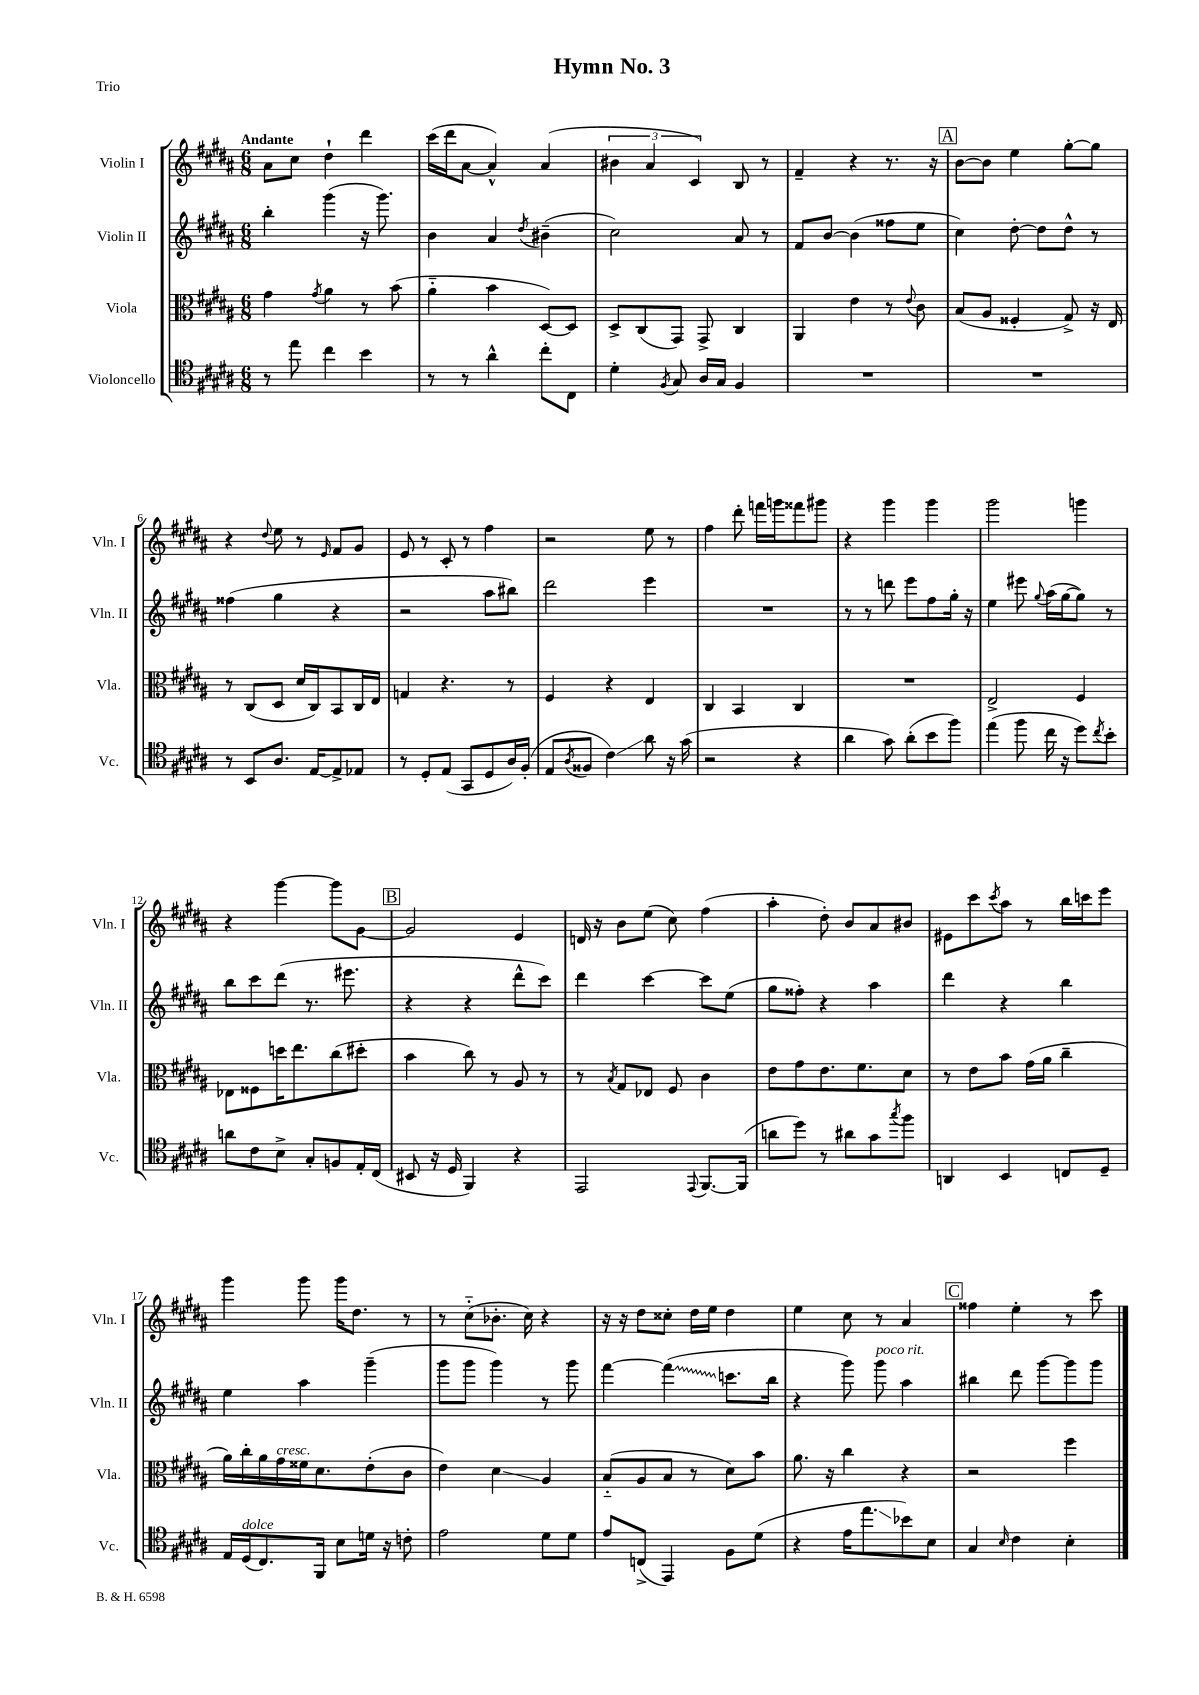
\header { title = "Hymn No. 3" piece = "Trio" }
<<
\new StaffGroup <<
\new Staff = "s0" \with { instrumentName = "Violin I" shortInstrumentName = "Vln. I" } {
    \clef treble \key b \major \numericTimeSignature \time 6/8 \tempo "Andante"
    ais'8 cis''8 dis''4-! dis'''4 |
    cis'''16( dis'''16 ais'8~ ais'4-^) ais'4( |
    \tuplet 3/2 { bis'4 ais'4 cis'4) } b8 r8 |
    fis'4-- r4 r8. r16 |
    \mark \markup { \box "A" } b'8~ b'8 e''4 gis''8~-. gis''8 |
    r4 \appoggiatura { dis''8 } e''8 r8 \grace { e'16 } fis'8 gis'8 |
    e'8 r8 cis'8-. r8 fis''4 |
    r2 e''8 r8 |
    fis''4 dis'''8-. f'''16 g'''16 fisis'''8 gis'''8 |
    r4 gis'''4 gis'''4 |
    gis'''2 g'''4 |
    r4 gis'''4~ gis'''8 gis'8~ |
    \mark \markup { \box "B" } gis'2 e'4 |
    d'16 r16 b'8 e''8( cis''8) fis''4( |
    ais''4-. dis''8-.) b'8 ais'8 bis'8 |
    eis'8 cis'''8 \acciaccatura { cis'''8 } ais''8 r8 b''16 c'''16 e'''8 |
    gis'''4 gis'''8 gis'''16 dis''8. r8 |
    r8 cis''8-_( bes'8.-. cis''16) r4 |
    r16 r16 dis''8 cisis''8-. dis''16 e''16 dis''4 |
    e''4 cis''8 r8 ais'4 |
    \mark \markup { \box "C" } fisis''4 e''4-. r8 cis'''8 \bar "|." |
}
\new Staff = "s1" \with { instrumentName = "Violin II" shortInstrumentName = "Vln. II" } {
    \clef treble \key b \major \numericTimeSignature \time 6/8
    b''4-. gis'''4( r16 gis'''8.) |
    b'4 ais'4 \acciaccatura { dis''8 } bis'4--( |
    cis''2) ais'8 r8 |
    fis'8 b'8~ b'4( fisis''8 e''8 |
    \mark \markup { \box "A" } cis''4) dis''8~-. dis''8 dis''8-^ r8 |
    fisis''4( gis''4 r4 |
    r2 ais''8 bis''8) |
    dis'''2 e'''4 |
    R2. |
    r8 r8 d'''8 e'''8 fis''8 gis''16-. r16 |
    e''4 eis'''8 \appoggiatura { gis''8 } ais''16( gis''16~ gis''8) r8 |
    b''8 cis'''8 dis'''8( r8. eis'''8. |
    \mark \markup { \box "B" } r4 r4 dis'''8-^ cis'''8) |
    dis'''4 cis'''4~ cis'''8 e''8( |
    gis''8 fisis''8-.) r4 ais''4 |
    dis'''4 r4 b''4 |
    e''4 ais''4 gis'''4--( |
    gis'''8 gis'''8 gis'''4) r8 gis'''8 |
    fis'''4~ \once \override Glissando.style = #'zigzag fis'''4\glissando( c'''8. b''16 |
    r4 gis'''8) gis'''8^\markup { \italic "poco rit." } ais''4 |
    \mark \markup { \box "C" } bis''4 dis'''8 gis'''8~ gis'''8 gis'''8 \bar "|." |
}
\new Staff = "s2" \with { instrumentName = "Viola" shortInstrumentName = "Vla." } {
    \clef alto \key b \major \numericTimeSignature \time 6/8
    gis'4 \acciaccatura { gis'8 } ais'4 r8 b'8( |
    ais'4-_ b'4 dis8~) dis8 |
    dis8-> cis8( gis,8) gis,8-> cis4 |
    ais,4 e'4 r8 \appoggiatura { e'8 } cis'8 |
    \mark \markup { \box "A" } b8( ais8 fisis4-. gis8->) r16 e16 |
    r8 cis8( dis8 dis'16 cis16) b,8 cis16 e16 |
    g4 r4. r8 |
    fis4 r4 e4 |
    cis4 b,4 cis4 |
    R2. |
    e2-> fis4 |
    ees8 fisis8 d''16 e''8. cis''8( dis''8-. |
    \mark \markup { \box "B" } b'4 cis''8) r8 ais8 r8 |
    r8 \acciaccatura { b8 } gis8 ees8 fis8 cis'4 |
    e'8 gis'8 e'8. fis'8. dis'8 |
    r8 e'8 b'8 gis'16( ais'16 cis''4-- |
    ais'16) cis''16-. ais'16 gis'16^\markup { \italic "cresc." } fisis'16 dis'8. e'8-.( cis'8 |
    e'4) dis'4\glissando ais4 |
    b8-_( ais8 b8 r8 dis'8) b'8 |
    ais'8. r16 cis''4 r4 |
    \mark \markup { \box "C" } r2 fis''4 \bar "|." |
}
\new Staff = "s3" \with { instrumentName = "Violoncello" shortInstrumentName = "Vc." } {
    \clef tenor \key b \major \numericTimeSignature \time 6/8
    r8 e''8 cis''4 b'4 |
    r8 r8 ais'4-^ cis''8-. cis8 |
    dis'4-. \acciaccatura { fis8 } gis8 ais16 gis16 fis4 |
    R2. |
    \mark \markup { \box "A" } R2. |
    r8 b,8 ais8. e16~ e8-> ees8 |
    r8 dis8-. e8( gis,8 dis8 ais16) fis16-.( |
    e8 \acciaccatura { ais8 } fisis8 cis'4\glissando) ais'8 r16 gis'16( |
    r2 r4 |
    ais'4 gis'8) ais'8-.( b'8 fis''8) |
    e''4( fis''8 cis''16 r16 dis''8) \acciaccatura { cis''8 } b'8-. |
    a'8 cis'8 b8-> gis8-. f8 e16-. cis16( |
    \mark \markup { \box "B" } bis,8 r16 dis16 fis,4) r4 |
    e,2 \appoggiatura { e,8 } fis,8.~ fis,16( |
    a'8 dis''8) r8 ais'8 gis'8 \acciaccatura { gis''8 } fis''8 |
    a,4 b,4 c8 dis8-- |
    e16 dis16^\markup { \italic "dolce" }( cis8.) fis,16 b8 d'16 r16 c'8-. |
    e'2 dis'8 dis'8 |
    e'8 c8->( e,4) fis8 dis'8( |
    r4 e'16 e''8.\glissando bes'8) b8 |
    \mark \markup { \box "C" } gis4 \grace { b16 } cis'4 b4-. \bar "|." |
}
>>
>>
